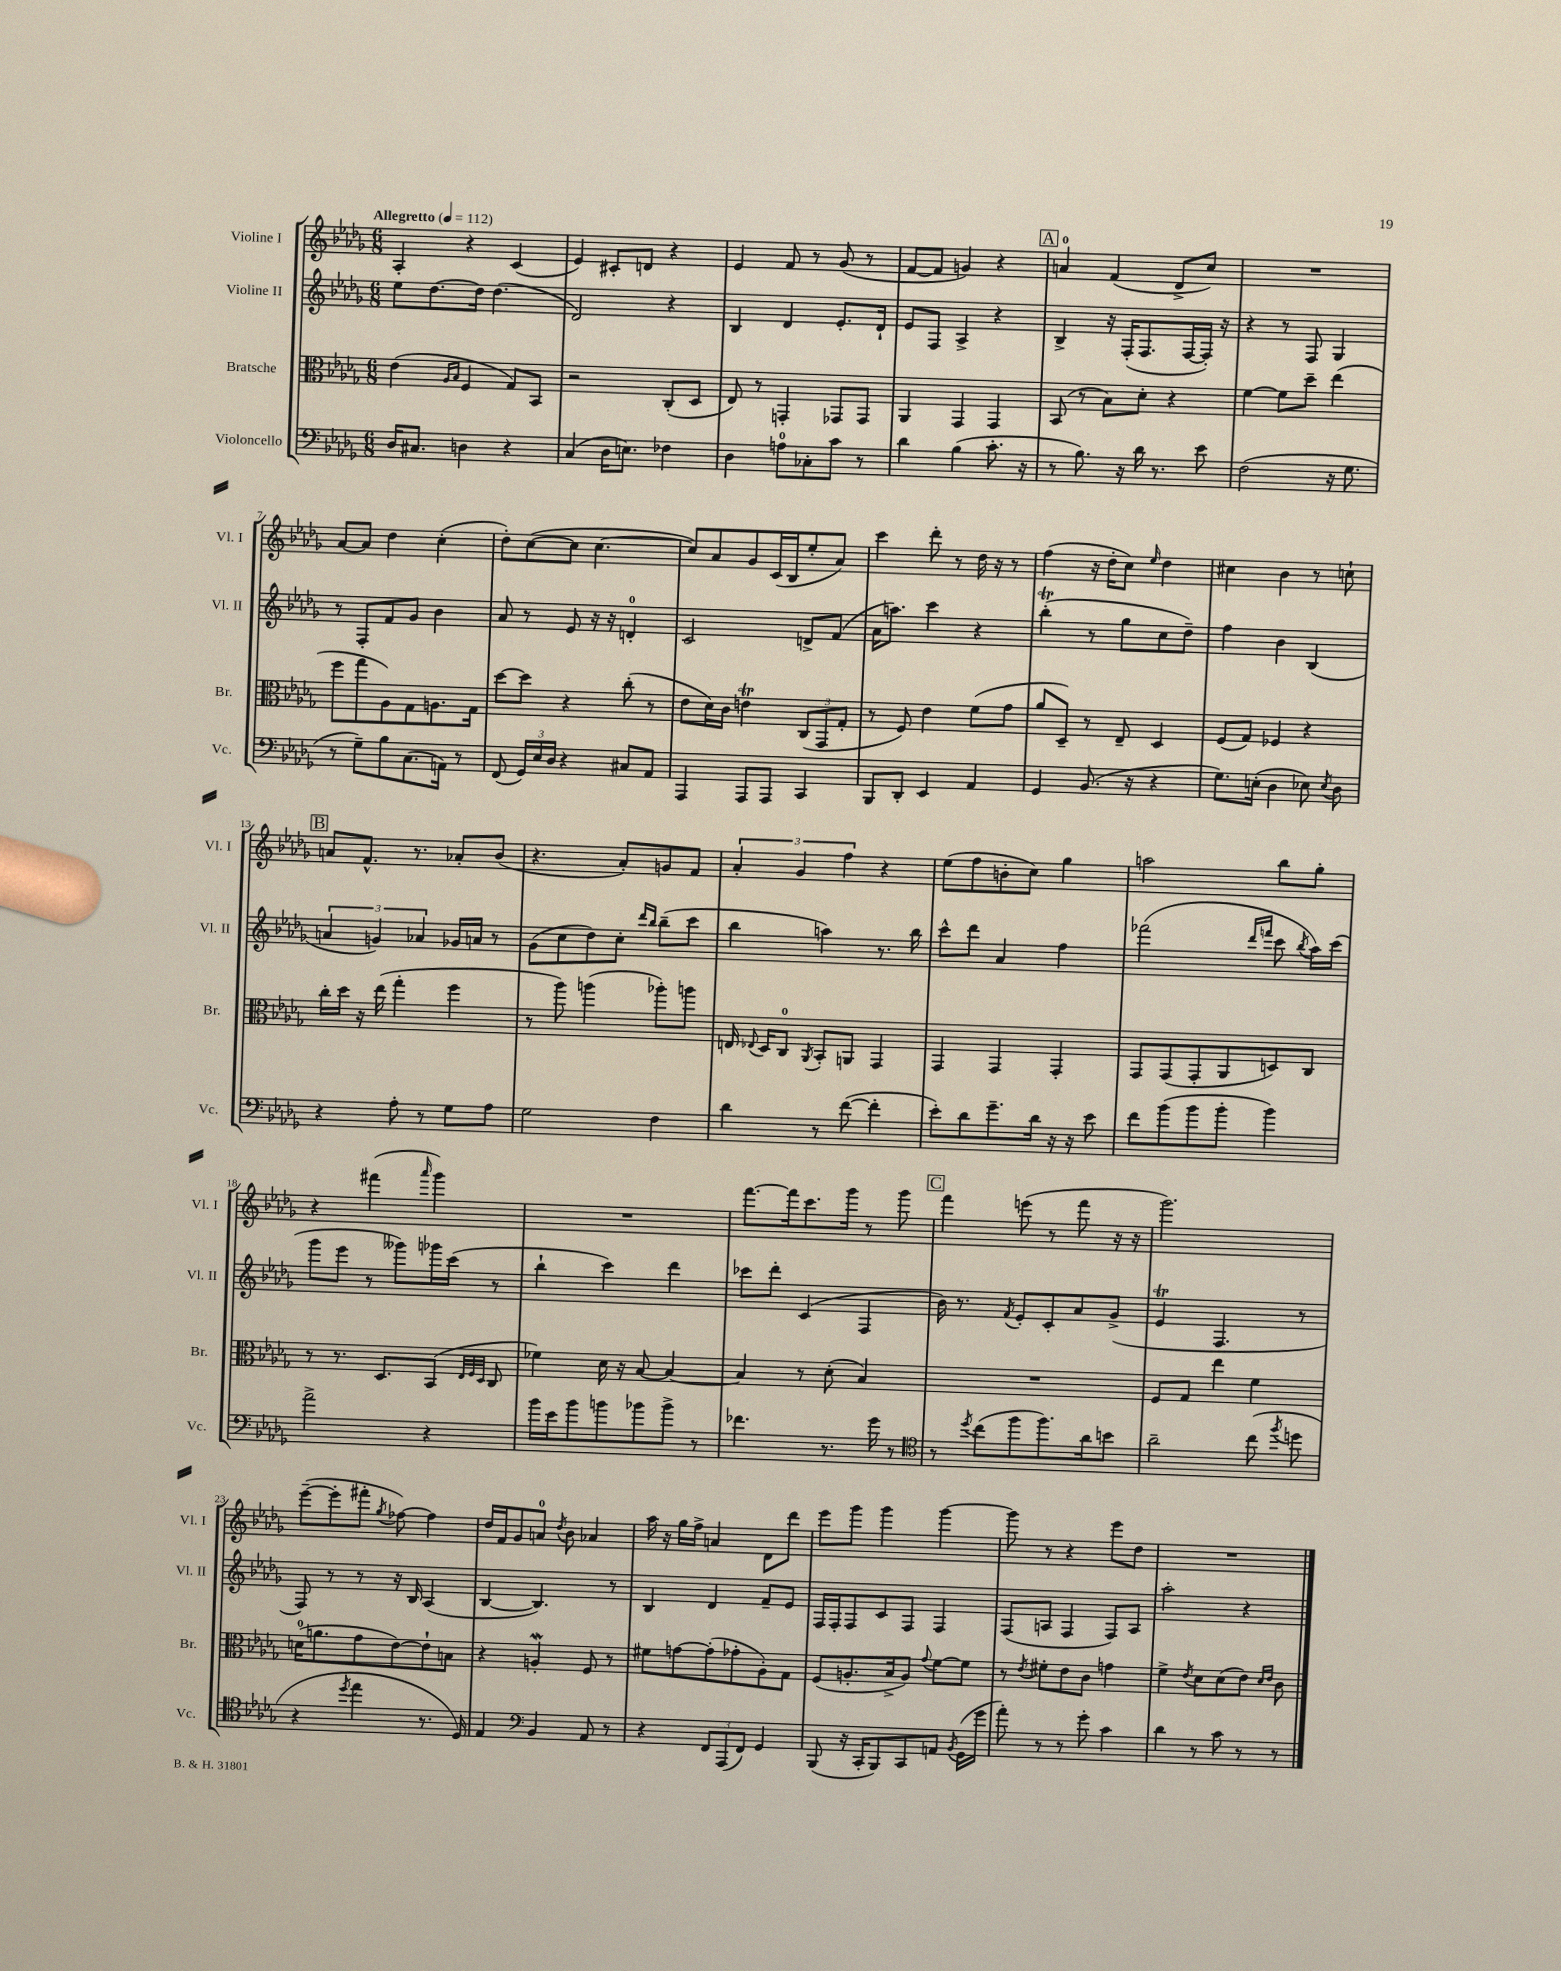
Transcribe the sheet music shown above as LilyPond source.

<<
\new StaffGroup <<
\new Staff = "s0" \with { instrumentName = "Violine I" shortInstrumentName = "Vl. I" } {
    \clef treble \key des \major \numericTimeSignature \time 6/8 \tempo "Allegretto" 4 = 112
    \autoBeamOff aes4-. r4 c'4( |
    ees'4) cis'8[-. d'8] r4 |
    ees'4 f'8 r8 ges'8( r8 |
    f'8[~ f'8] g'4) r4 |
    \mark \markup { \box "A" } a'4-0 f'4( des'8[-> c''8]) |
    R2. |
    aes'8[~ aes'8] des''4 c''4-.( |
    des''8[-.) c''8~( c''8] c''4.~ |
    c''8[) aes'8 ges'8 c'16( bes16 ees''8-. aes'8]) |
    c'''4 des'''8-. r8 des''16 r16 r8 |
    f''4( r16 des''16[-. c''8]) \grace { ees''16 } des''4 |
    cis''4 bes'4 r8 c''8-! |
    \mark \markup { \box "B" } a'8[ f'8.]-^ r8. aes'8[-. bes'8]( |
    r4. aes'8[-.) g'8 f'8] |
    \tuplet 3/2 { aes'4-. ges'4 f''4 } r4 |
    ees''8[( f''8 b'8-. c''8]) ges''4 |
    a''2 bes''8[ ges''8]-. |
    r4 fis'''4( \grace { aes'''16 } ges'''4) |
    R2. |
    f'''8.[~ f'''16 c'''8. ges'''16] r8 ges'''8 |
    \mark \markup { \box "C" } f'''4 e'''8( r8 f'''8 r16 r16 |
    ges'''2.) |
    ees'''8[~--( ees'''8-. fis'''8]-. \acciaccatura { ges''8 } fes''8~) fes''4 |
    des''16[ f'16 ges'8 a'8]-0 \acciaccatura { des''8 } bes'8 aes'4 |
    aes''16 r16 ges''16[ f''16]-> a'4 des'8[ des'''8] |
    ees'''8[ ges'''8] ges'''4 ges'''4~ |
    ges'''8 r8 r4 ees'''8[ des''8] |
    R2. \bar "|." |
}
\new Staff = "s1" \with { instrumentName = "Violine II" shortInstrumentName = "Vl. II" } {
    \clef treble \key des \major \numericTimeSignature \time 6/8
    \autoBeamOff ees''8[ des''8.~ des''16] des''4.( |
    des'2) r4 |
    bes4 des'4 ees'8.[-. des'16]-! |
    ees'8[ f8] aes4-> r4 |
    \mark \markup { \box "A" } bes4-> r16 f16[-.( f8. f16~ f16]-.) r16 |
    r4 r8 f8 ges4 |
    r8 f8[-. f'8 ges'8] bes'4 |
    aes'8 r8 ees'8 r16 r16 d'4-0-. |
    c'2 d'8[-> f'8]( |
    aes'16[ a''8.]) c'''4 r4 |
    bes''4-.\trill( r8 ges''8[ c''8 des''8]--) |
    f''4 bes'4 bes4( |
    \mark \markup { \box "B" } \tuplet 3/2 { a'4 g'4) aes'4 } ges'16[ a'16] r8 |
    ges'8[( c''8 des''8) c''8]-. \grace { des'''16[ bes''16] } bes''8[--( c'''8] |
    bes''4 a''4) r8. bes''16 |
    c'''8[-^ des'''8] aes'4 f''4 |
    fes'''2( \grace { des'''16[ f'''16] } c'''8 \acciaccatura { bes''8 } aes''16[) c'''16]( |
    ges'''8[ ees'''8] r8 geses'''8[) ges'''16 c'''16]( r8 |
    bes''4-! c'''4) des'''4 |
    ces'''8[ des'''8]-. c'4( f4 |
    \mark \markup { \box "C" } bes'16) r8. \acciaccatura { f'8 } ees'8[-. c'8-. aes'8 ges'8]->( |
    ees'4\trill f4. r8 |
    f8) r8 r8 r16 bes16 aes4( |
    bes4~ bes4.) r8 |
    bes4 des'4 f'8[-- ees'8] |
    f16[ f16-. f8 c'8 f8] f4 |
    f8[( a8] f4 f8[) a8] |
    aes''2-. r4 \bar "|." |
}
\new Staff = "s2" \with { instrumentName = "Bratsche" shortInstrumentName = "Br." } {
    \clef alto \key des \major \numericTimeSignature \time 6/8
    \autoBeamOff ees'4( \grace { aes16[ bes16] } f4 ges8[) bes,8] |
    r2 c8[-.( des8] |
    ees8) r8 g,4-. ges,8[ ges,8] |
    aes,4 ges,4 ges,4 |
    \mark \markup { \box "A" } bes,8( r8 bes8[) des'8]-. r4 |
    f'4~ f'8[ des''8]-- ees''4( |
    f''8[ ges''8 aes8) ges8 a8. ges16] |
    des''8[~ des''8] r4 c''8-.( r8 |
    ees'8[ des'16) c'16] e'4\trill \tuplet 3/2 { c8[( ges,8 ges8]-. } |
    r8 f8) ees'4 f'8[( ges'8] |
    aes'8[ des8]--) r8 ees8-- des4 |
    f8[( ges8]) fes4 r4 |
    \mark \markup { \box "B" } c''16[-. des''16] r16 ees''16( ges''4-. f''4 |
    r8 aes''8) a''4( aes''8[-.) a''8] |
    e16 \appoggiatura { ees8 } des16[ c8]-0 \acciaccatura { aes,8 } bes,8[-. a,8] ges,4 |
    ges,4 ges,4 ges,4-. |
    ges,8[ ges,8( ges,8-. aes,8 d8) c8] |
    r8 r8. des8.[ bes,8]( \grace { ees32[ f32 des32] } c8 |
    fes'4) des'16 r16 bes8~ bes4~ |
    bes4 r8 des'8-.( bes4) |
    \mark \markup { \box "C" } R2. |
    f8[ ges8] ees''4 f'4 |
    d'16[-0( a'8. ges'8 ees'8~) ees'8-! b8] |
    r4 a4-.\mordent f8 r8 |
    fis'8[ g'8~ g'8-.( ges'8-. aes8-.) ges8] |
    f8[( a8.-. bes16-> a8]) \appoggiatura { ges'8 } f'8[~ f'8] |
    r8 \acciaccatura { ees'8 } fis'8[-. ees'8 c'8] g'4 |
    f'4-> \acciaccatura { ees'8 } des'8[ des'8( ees'8]) \grace { des'16[ ees'16] } c'8 \bar "|." |
}
\new Staff = "s3" \with { instrumentName = "Violoncello" shortInstrumentName = "Vc." } {
    \clef bass \key des \major \numericTimeSignature \time 6/8
    \autoBeamOff des16[ cis8.] d4 r4 |
    c4( des16[ e8.]) fes4 |
    des4 a8[-0 ces8-. c'8] r8 |
    des'4 bes4( c'8.-. r16 |
    \mark \markup { \box "A" } r8 bes8.) r16 des'16 r8. ees'8 |
    f2( r16 ges8. |
    r8 ges8[--) bes8 c8.( a,16]) r8 |
    f,8( \tuplet 3/2 { ges,16[) ees16 des16] } r4 cis8[ aes,8] |
    aes,,4 aes,,8[ aes,,8] c,4 |
    bes,,8[ des,8]-. ees,4 aes,4 |
    ges,4 bes,8.( r16 r4 |
    ges8.[) e16]-.( des4 ees8) \acciaccatura { ees8 } des8 |
    \mark \markup { \box "B" } r4 aes8-. r8 ges8[ aes8] |
    ges2 f4 |
    des'4 r8 f'8~( f'4-. |
    ees'8[-.) des'8 ges'8.-- des'16] r16 r16 ees'8 |
    f'8[ bes'8( bes'8 bes'8]-. bes'4) |
    aes'2-> r4 |
    bes'16[ ees'16 bes'8 b'8 bes'8 bes'8]-> r8 |
    fes'4. r8. ges'16 r8 |
    \mark \markup { \box "C" } \clef tenor r8 \acciaccatura { des''8 } c''8[( f''8 f''8.) aes'16 b'8] |
    aes'2-- c''8( \acciaccatura { f''8 } d''8 |
    r4 \acciaccatura { des''8 } ees''4 r8. des16) |
    ees4 \clef bass bes,4 aes,8 r8 |
    r4 \tuplet 3/2 { f,8[ aes,,8( f,8]) } ges,4 |
    bes,,8( r16 c,16[-. bes,,8) c,8 a,8] \acciaccatura { bes,8 } ges,16[( ges'16] |
    aes'8-.) r8 r8 ges'8-. c'4 |
    des'4 r8 c'8 r8 r8 \bar "|." |
}
>>
>>
